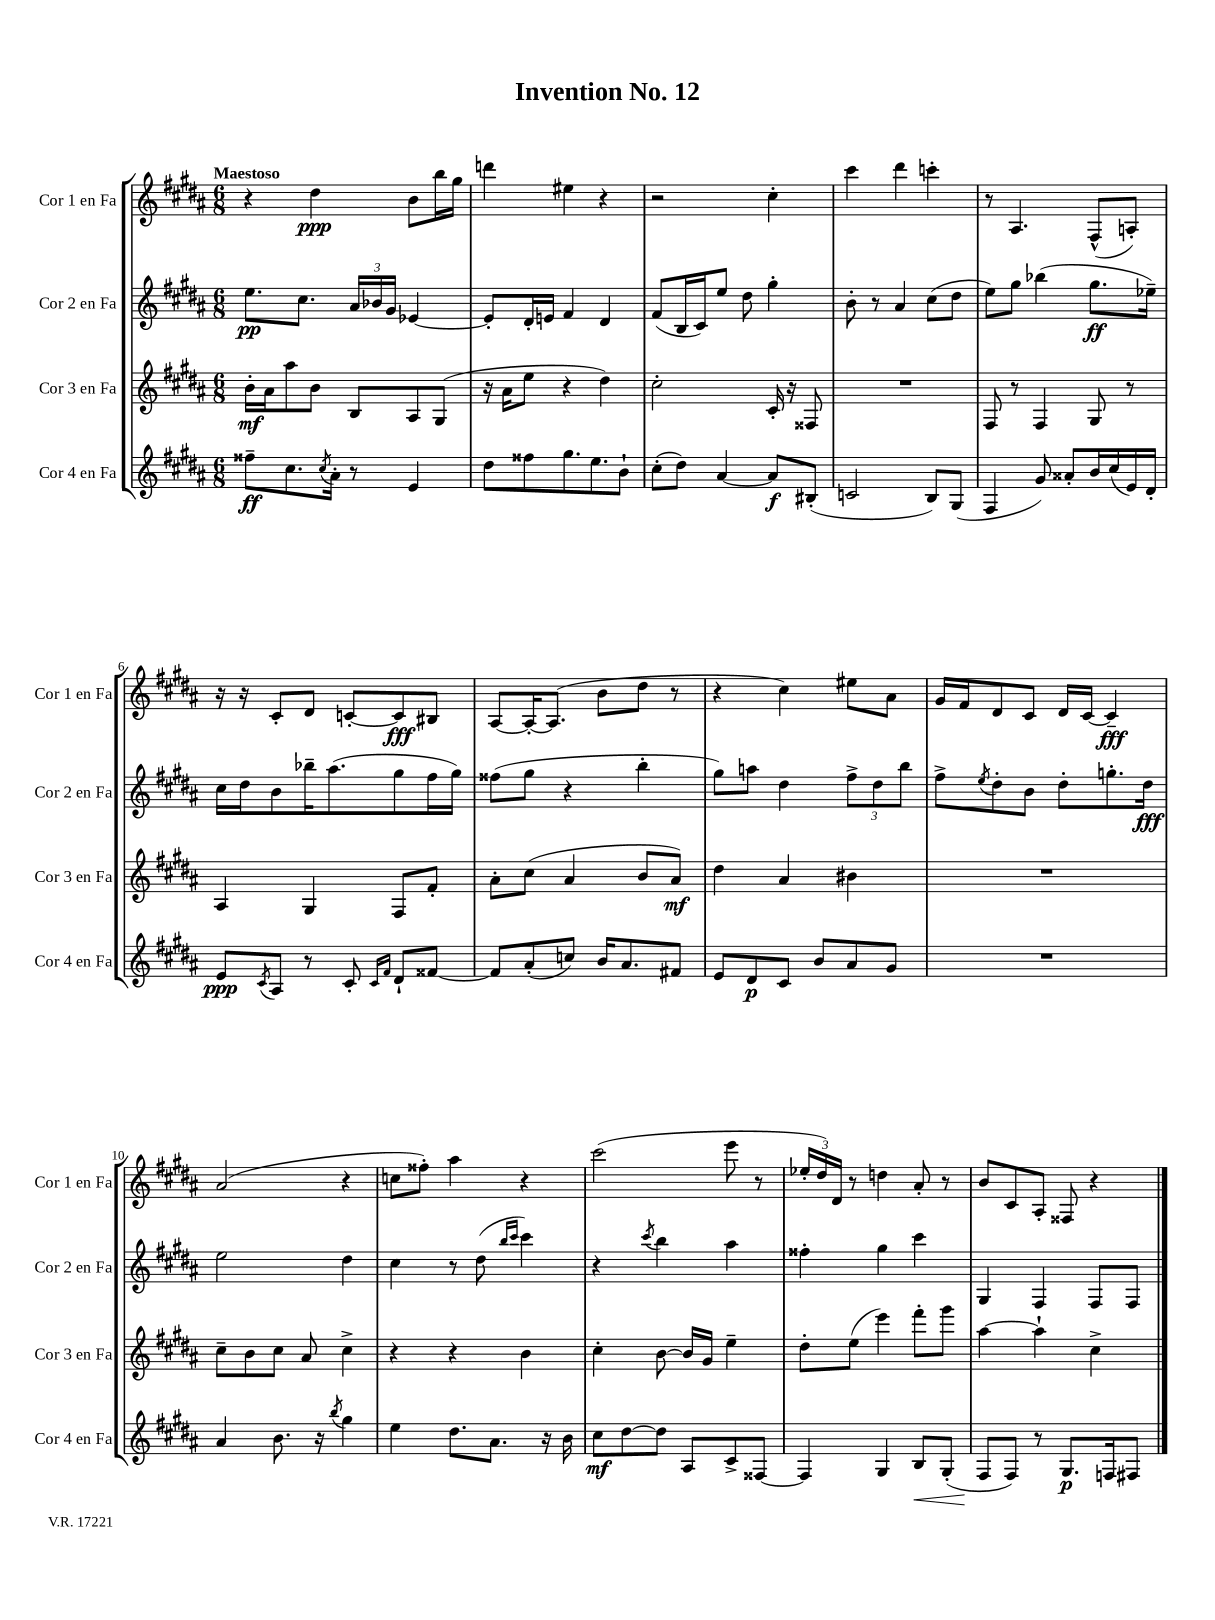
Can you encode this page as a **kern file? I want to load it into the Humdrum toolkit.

**kern	**dynam	**kern	**dynam	**kern	**dynam	**kern	**dynam
*part4	*part4	*part3	*part3	*part2	*part2	*part1	*part1
*staff4	*staff4	*staff3	*staff3	*staff2	*staff2	*staff1	*staff1
*I"Cor 4 en Fa	*	*I"Cor 3 en Fa	*	*I"Cor 2 en Fa	*	*I"Cor 1 en Fa	*
*I'Cor 4 en Fa	*	*I'Cor 3 en Fa	*	*I'Cor 2 en Fa	*	*I'Cor 1 en Fa	*
*clefG2	*	*clefG2	*	*clefG2	*	*clefG2	*
*k[f#c#g#d#a#]	*	*k[f#c#g#d#a#]	*	*k[f#c#g#d#a#]	*	*k[f#c#g#d#a#]	*
*M6/8	*	*M6/8	*	*M6/8	*	*M6/8	*
=1	=1	=1	=1	=1	=1	=1	=1
!	!	!	!	!	!	!LO:TX:a:B:t=Maestoso	!
8ff##X~\L	ff	16b'\LL	mf	8.ee\L	pp	4r	.
.	.	16a#\J	.	.	.	.	.
8.cc#\	.	8aa#\	.	.	.	.	.
.	.	.	.	8.cc#\J	.	.	.
.	.	8b\J	.	.	.	4dd#\	ppp
8qcc#/	.	.	.	.	.	.	.
16a#'\Jk	.	.	.	.	.	.	.
8r	.	8B/L	.	24a#/LL	.	.	.
.	.	.	.	24b-X/	.	.	.
.	.	.	.	24g#/JJ	.	.	.
4e/	.	8A#/	.	[4e-X/	.	8b\L	.
.	.	(8G#/J	.	.	.	16bb\L	.
.	.	.	.	.	.	16gg#\JJ	.
=2	=2	=2	=2	=2	=2	=2	=2
8dd#\L	.	16r	.	8e-'/L]	.	4dddn\	.
.	.	16a#\KL	.	.	.	.	.
8ff##X\	.	8ee\J	.	16d#'/L	.	.	.
.	.	.	.	16en/JJ	.	.	.
8.gg#\	.	4r	.	4f#/	.	4ee#X\	.
8.ee\	.	.	.	.	.	.	.
.	.	4dd#\)	.	4d#/	.	4r	.
8b`\J	.	.	.	.	.	.	.
=3	=3	=3	=3	=3	=3	=3	=3
(8cc#'\L	.	2cc#'\	.	(8f#/L	.	2r	.
8dd#\J)	.	.	.	16B/L	.	.	.
.	.	.	.	16c#/J)	.	.	.
[4a#/	.	.	.	8ee/J	.	.	.
.	.	.	.	8dd#\	.	.	.
8a#/L]	f	16c#'/	.	4gg#'\	.	4cc#'\	.
.	.	16r	.	.	.	.	.
(8B#X'/J	.	8F##X/	.	.	.	.	.
=4	=4	=4	=4	=4	=4	=4	=4
2cn/	.	2.r	.	8b'\	.	4ccc#\	.
.	.	.	.	8r	.	.	.
.	.	.	.	4a#/	.	4ddd#\	.
8B/L)	.	.	.	(8cc#\L	.	4cccn'\	.
(8G#/J	.	.	.	8dd#\J	.	.	.
=5	=5	=5	=5	=5	=5	=5	=5
4F#/	.	8F#/	.	8ee\L)	.	8r	.
.	.	8r	.	8gg#\J	.	4.A#/	.
8g#/)	.	4F#/	.	(4bb-X\	.	.	.
8a##X'/L	.	.	.	.	.	.	.
16b/L	.	8G#/	.	8.gg#\L	ff	(8F#^^/L	.
(16cc#/	.	.	.	.	.	.	.
16e/)	.	8r	.	.	.	8An'/J)	.
16d#'/JJ	.	.	.	16ee-X~\Jk)	.	.	.
!!LO:LB:g=z
=6	=6	=6	=6	=6	=6	=6	=6
8e/L	ppp	4A#/	.	16cc#\LL	.	16r	.
.	.	.	.	16dd#\J	.	16r	.
8qc#/	.	.	.	.	.	.	.
8A#/J	.	.	.	8b\	.	8c#'/L	.
8r	.	4G#/	.	16bb-X~\K	.	8d#/J	.
.	.	.	.	(8.aa#\	.	.	.
8c#'/	.	.	.	.	.	[8cn'/L	.
16qqc#/LL	.	.	.	.	.	.	.
16qqf#/JJ	.	.	.	.	.	.	.
8d#`/L	.	8F#/L	.	8gg#\	.	8c/]	fff
[8f##X/J	.	8f#'/J	.	16ff#\L	.	8B#X/J	.
.	.	.	.	16gg#\JJ)	.	.	.
=7	=7	=7	=7	=7	=7	=7	=7
8f##/L]	.	8a#'\L	.	(8ff##X\L	.	[8A#/L	.
(8a#'/	.	(8cc#\J	.	8gg#\J	.	16A#'/K_	.
.	.	.	.	.	.	(8.A#/J]	.
8ccn/J)	.	4a#/	.	4r	.	.	.
16b/KL	.	.	.	.	.	8b\L	.
8.a#/	.	.	.	.	.	.	.
.	.	8b/L	.	4bb'\	.	8dd#\J	.
8f#X/J	.	8a#/J)	mf	.	.	8r	.
=8	=8	=8	=8	=8	=8	=8	=8
8e/L	.	4dd#\	.	8gg#\L)	.	4r	.
8d#/	p	.	.	8aan\J	.	.	.
8c#/J	.	4a#/	.	4dd#\	.	4cc#\)	.
8b/L	.	.	.	.	.	.	.
8a#/	.	4b#X\	.	12ff#^\L	.	8ee#X\L	.
.	.	.	.	12dd#\	.	.	.
8g#/J	.	.	.	.	.	8a#\J	.
.	.	.	.	12bb\J	.	.	.
=9	=9	=9	=9	=9	=9	=9	=9
2.r	.	2.r	.	8ff#^\L	.	16g#/LL	.
.	.	.	.	.	.	16f#/J	.
.	.	.	.	8qee/	.	.	.
.	.	.	.	8dd#'\	.	8d#/	.
.	.	.	.	8b\J	.	8c#/J	.
.	.	.	.	8dd#'\L	.	16d#/LL	.
.	.	.	.	.	.	[16c#/JJ	.
.	.	.	.	8.ggn'\	.	4c#~/]	fff
.	.	.	.	16dd#\Jk	fff	.	.
!!LO:LB:g=z
=10	=10	=10	=10	=10	=10	=10	=10
4a#/	.	8cc#~\L	.	2ee\	.	(2a#/	.
.	.	8b\	.	.	.	.	.
8.b\	.	8cc#\J	.	.	.	.	.
.	.	8a#/	.	.	.	.	.
16r	.	.	.	.	.	.	.
8qbb/	.	.	.	.	.	.	.
4gg#\	.	4cc#^\	.	4dd#\	.	4r	.
=11	=11	=11	=11	=11	=11	=11	=11
4ee\	.	4r	.	4cc#\	.	8ccn\L	.
.	.	.	.	.	.	8ff##X'\J)	.
8.dd#\L	.	4r	.	8r	.	4aa#\	.
.	.	.	.	(8dd#\	.	.	.
8.a#\J	.	.	.	.	.	.	.
.	.	.	.	16qqbb/LL	.	.	.
.	.	.	.	16qqccc#/JJ	.	.	.
.	.	4b\	.	4ccc#\)	.	4r	.
16r	.	.	.	.	.	.	.
16b\	.	.	.	.	.	.	.
=12	=12	=12	=12	=12	=12	=12	=12
8cc#\L	mf	4cc#'\	.	4r	.	(2ccc#\	.
[8dd#\	.	.	.	.	.	.	.
.	.	.	.	8qccc#/	.	.	.
8dd#\J]	.	[8b\	.	4bb\	.	.	.
8A#/L	.	16b/LL]	.	.	.	.	.
.	.	16g#/JJ	.	.	.	.	.
8c#^/	.	4ee~\	.	4aa#\	.	8eee\	.
[8F##X/J	.	.	.	.	.	8r	.
=13	=13	=13	=13	=13	=13	=13	=13
4F##/]	.	8dd#'\L	.	4ff##X'\	.	24ee-X'/LL	.
.	.	.	.	.	.	24dd#/)	.
.	.	.	.	.	.	24d#/JJ	.
.	.	(8ee\J	.	.	.	8r	.
4G#/	.	4eee\)	.	4gg#\	.	4ddn\	.
!	!LO:HP:b	!	!	!	!	!	!
8B/L	<	8fff#'\L	.	4ccc#\	.	8a#'/	.
(8G#'/J	.	8ggg#\J	.	.	.	8r	.
=14	=14	=14	=14	=14	=14	=14	=14
8F#/L	.	[4aa#\	.	4G#/	.	8b/L	.
8F#/J)	[	.	.	.	.	8c#/	.
8r	.	4aa#`\]	.	4F#/	.	8A#'/J	.
8.G#/L	p	.	.	.	.	8F##X/	.
.	.	4cc#^\	.	8F#/L	.	4r	.
16Fn/k	.	.	.	.	.	.	.
8F#X/J	.	.	.	8F#/J	.	.	.
==	==	==	==	==	==	==	==
*-	*-	*-	*-	*-	*-	*-	*-
